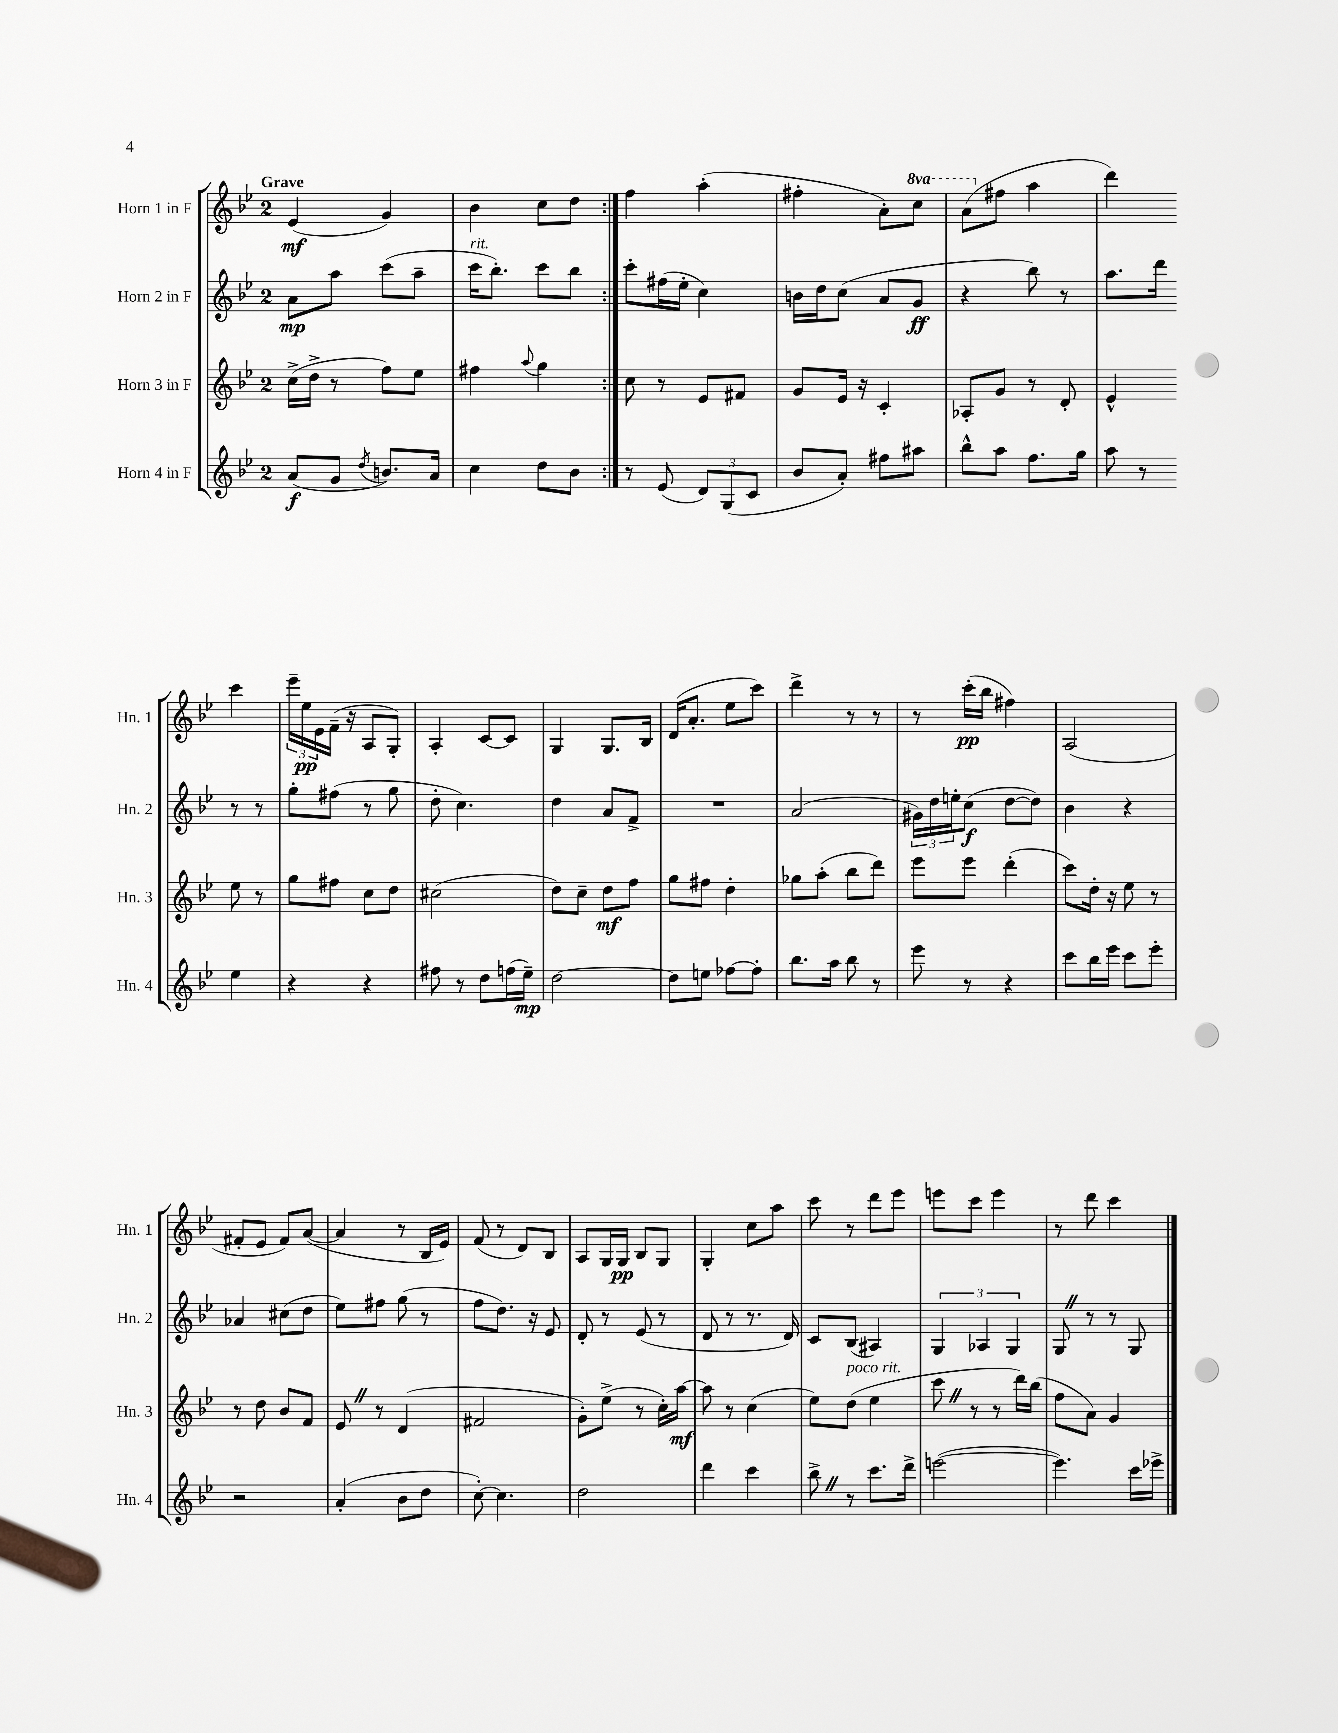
<<
\new StaffGroup <<
\new Staff = "s0" \with { instrumentName = "Horn 1 in F" shortInstrumentName = "Hn. 1" } {
    \clef treble \key bes \major \once \override Staff.TimeSignature.style = #'single-digit \time 2/4 \set Staff.ottavationMarkups = #ottavation-simple-ordinals \tempo "Grave"
    \repeat volta 2 { ees'4\mf( g'4) |
    bes'4 c''8 d''8 | }
    f''4 a''4-.( |
    fis''4-. a'8-.) \ottava #1 c'''8 |
    a''8( \ottava #0 fis''8 a''4 |
    d'''4) c'''4 |
    \tuplet 3/2 { ees'''16-- ees''16\pp ees'16 } f'16--( r16 a8 g8-.) |
    a4-. c'8~ c'8 |
    g4 g8. bes16 |
    d'16( a'8.-. ees''8 c'''8) |
    d'''4-> r8 r8 |
    r8 c'''16-.\pp( bes''16 fis''4) |
    a2( |
    fis'8-. ees'8 fis'8) a'8~( |
    a'4 r8 bes16 ees'16) |
    f'8( r8 d'8) bes8 |
    a8 g16 g16\pp bes8 g8 |
    g4-. c''8 a''8 |
    c'''8 r8 d'''8 ees'''8 |
    e'''8 c'''8 e'''4 |
    r8 d'''8 c'''4 \bar "|." |
}
\new Staff = "s1" \with { instrumentName = "Horn 2 in F" shortInstrumentName = "Hn. 2" } {
    \clef treble \key bes \major \once \override Staff.TimeSignature.style = #'single-digit \time 2/4
    \repeat volta 2 { a'8\mp a''8 c'''8( a''8-- |
    c'''16^\markup { \italic "rit." } bes''8.-.) c'''8 bes''8 | }
    c'''8-. fis''16( ees''16-. c''4) |
    b'16 d''16 c''8( a'8 g'8\ff |
    r4 bes''8) r8 |
    a''8. d'''16 r8 r8 |
    g''8-. fis''8( r8 g''8 |
    d''8-. c''4.) |
    d''4 a'8 f'8-> |
    R2 |
    a'2( |
    \tuplet 3/2 { gis'16) d''16 e''16-. } c''8\f( d''8~ d''8) |
    bes'4 r4 |
    aes'4 cis''8( d''8 |
    ees''8) fis''8 g''8( r8 |
    f''8 d''8.) r16 ees'8 |
    d'8-. r8 ees'8( r8 |
    d'8 r8 r8. d'16) |
    c'8 bes8( ais4) |
    \tuplet 3/2 { g4 aes4 g4 } |
    g8 \once \override BreathingSign.text = \markup { \musicglyph "scripts.caesura.straight" } \breathe r8 r8 g8 \bar "|." |
}
\new Staff = "s2" \with { instrumentName = "Horn 3 in F" shortInstrumentName = "Hn. 3" } {
    \clef treble \key bes \major \once \override Staff.TimeSignature.style = #'single-digit \time 2/4
    \repeat volta 2 { c''16->( d''16-> r8 f''8) ees''8 |
    fis''4 \appoggiatura { a''8 } g''4 | }
    c''8 r8 ees'8 fis'8 |
    g'8 ees'16 r16 c'4-. |
    aes8-. g'8 r8 d'8-. |
    ees'4-^ ees''8 r8 |
    g''8 fis''8 c''8 d''8 |
    cis''2( |
    d''8) c''8-- d''8\mf f''8 |
    g''8 fis''8 d''4-. |
    ges''8 a''8-.( bes''8 d'''8) |
    ees'''8 ees'''8 d'''4-.( |
    c'''8) d''16-. r16 ees''8 r8 |
    r8 d''8 bes'8 f'8 |
    ees'8 \once \override BreathingSign.text = \markup { \musicglyph "scripts.caesura.straight" } \breathe r8 d'4( |
    fis'2 |
    g'8-.) ees''8->( r8 c''16-.) a''16~\mf |
    a''8 r8 c''4( |
    ees''8) d''8^\markup { \italic "poco rit." }( ees''4 |
    c'''8 \once \override BreathingSign.text = \markup { \musicglyph "scripts.caesura.straight" } \breathe r8 r8 d'''16) bes''16( |
    f''8 a'8) g'4 \bar "|." |
}
\new Staff = "s3" \with { instrumentName = "Horn 4 in F" shortInstrumentName = "Hn. 4" } {
    \clef treble \key bes \major \once \override Staff.TimeSignature.style = #'single-digit \time 2/4
    \repeat volta 2 { a'8\f( g'8 \acciaccatura { d''8 } b'8.) a'16 |
    c''4 d''8 bes'8 | }
    r8 ees'8( \tuplet 3/2 { d'8) g8( c'8 } |
    bes'8 a'8-.) fis''8 ais''8 |
    bes''8-^ a''8 f''8. g''16 |
    a''8 r8 ees''4 |
    r4 r4 |
    fis''8 r8 d''8 f''16( ees''16--\mp) |
    d''2~ |
    d''8 e''8 fes''8~ fes''8-. |
    bes''8. a''16 bes''8 r8 |
    ees'''8 r8 r4 |
    c'''8 bes''16 ees'''16 c'''8 ees'''8-. |
    r2 |
    a'4-.( bes'8 d''8 |
    c''8~-.) c''4. |
    d''2 |
    d'''4 c'''4 |
    bes''8-> \once \override BreathingSign.text = \markup { \musicglyph "scripts.caesura.straight" } \breathe r8 c'''8. d'''16-> |
    e'''2~( |
    e'''4.) c'''16 ees'''16-> \bar "|." |
}
>>
>>
\layout { \context { \Score \remove "Bar_number_engraver" } }
